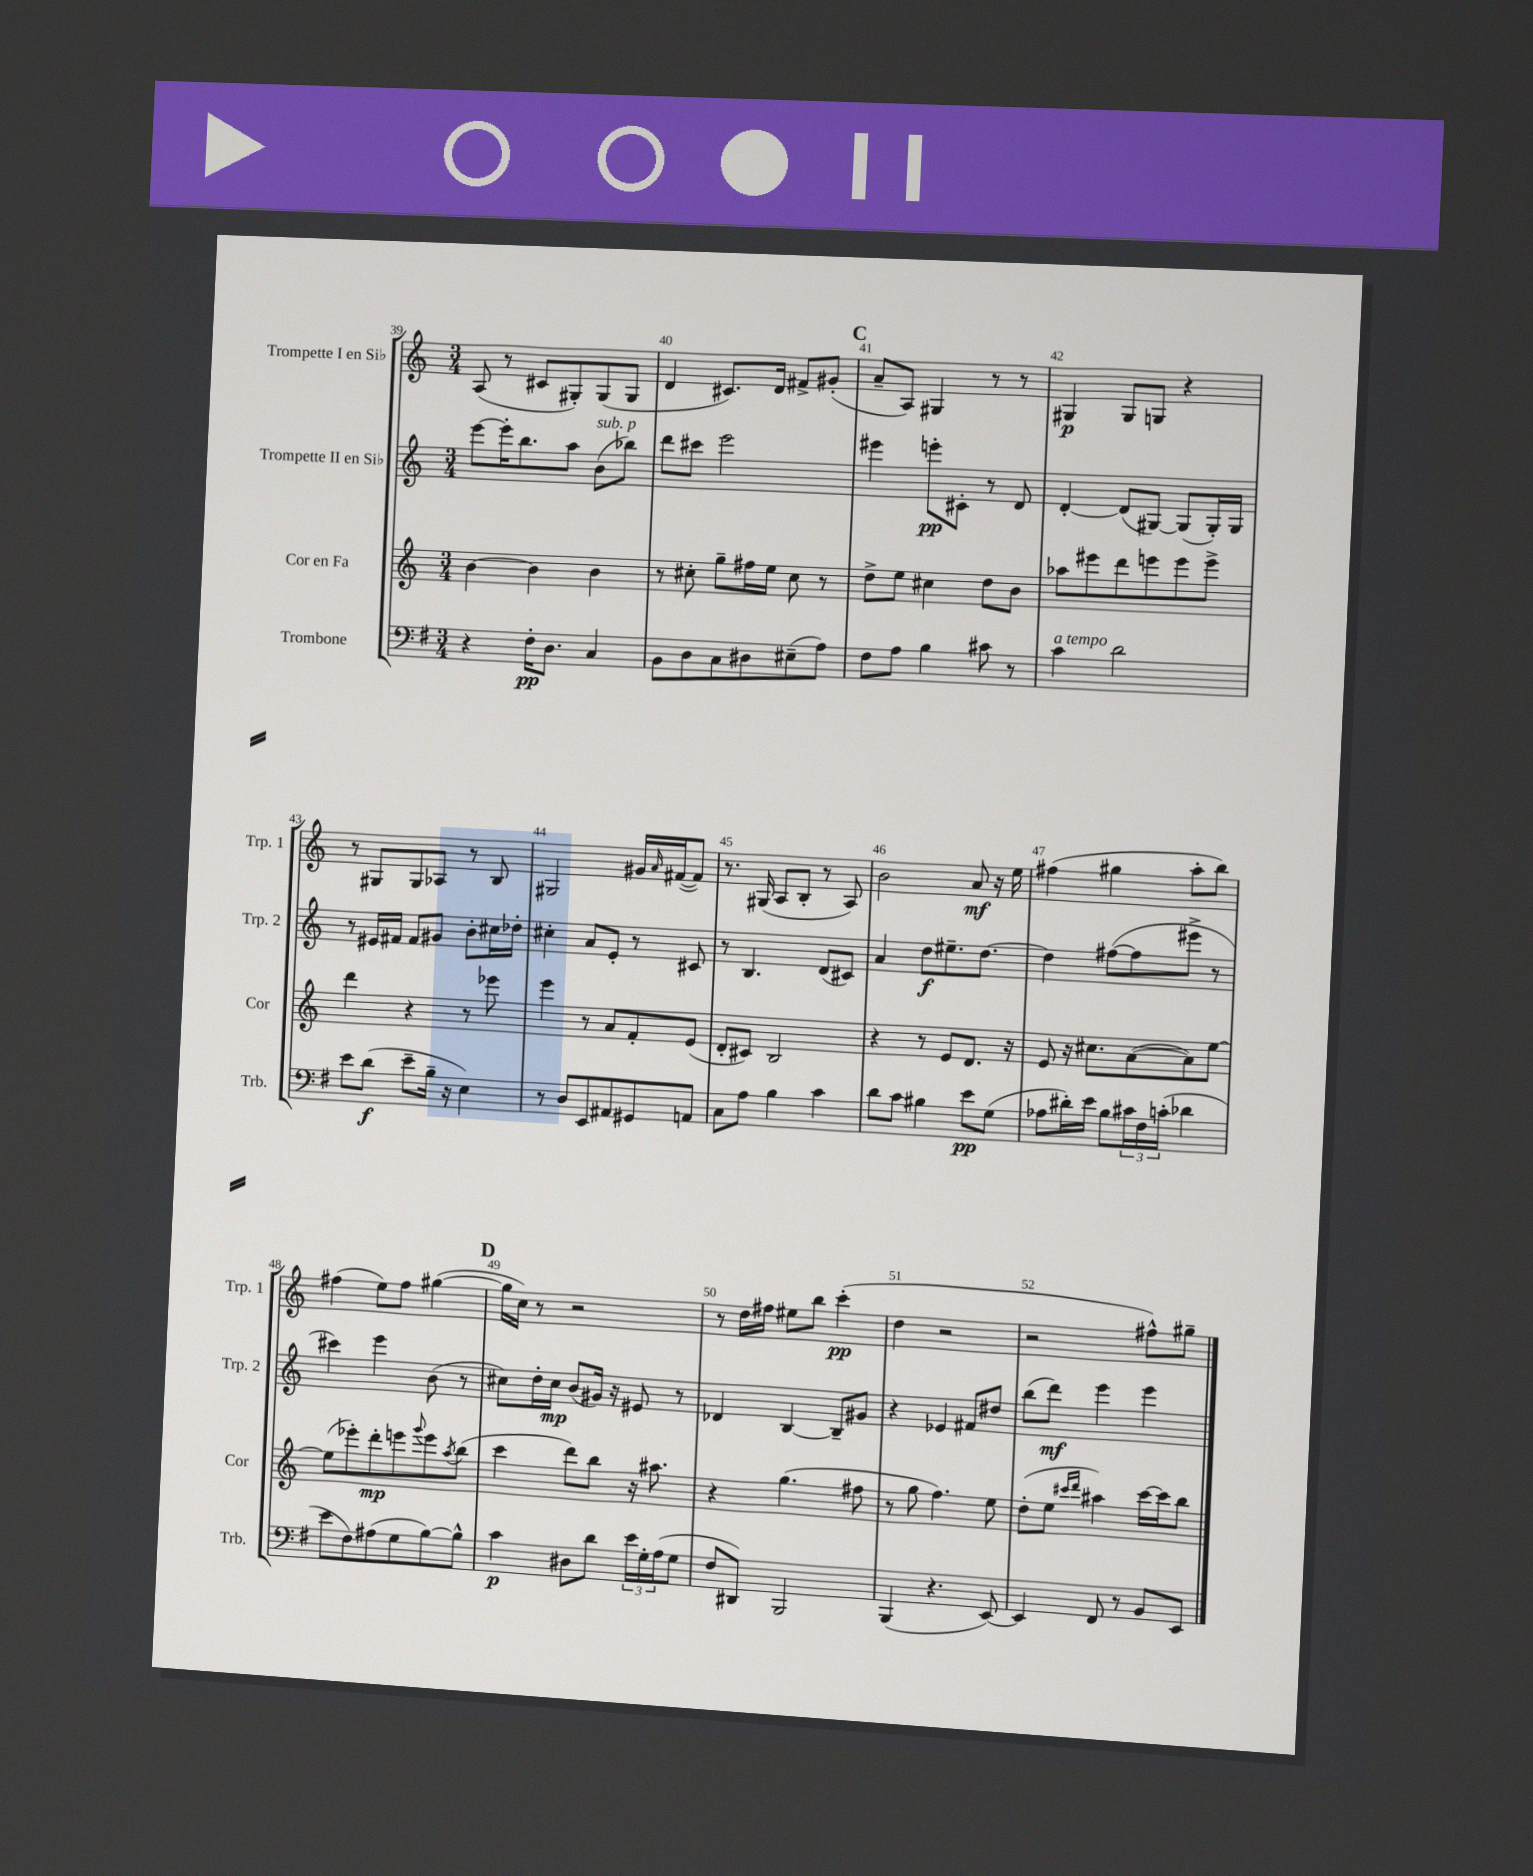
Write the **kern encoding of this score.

**kern	**dynam	**kern	**dynam	**kern	**dynam	**kern	**dynam
*part4	*part4	*part3	*part3	*part2	*part2	*part1	*part1
*staff4	*staff4	*staff3	*staff3	*staff2	*staff2	*staff1	*staff1
*I"Trombone	*	*I"Cor en Fa	*	*I"Trompette II en Si♭	*	*I"Trompette I en Si♭	*
*I'Trb.	*	*I'Cor	*	*I'Trp. 2	*	*I'Trp. 1	*
*clefF4	*	*clefG2	*	*clefG2	*	*clefG2	*
*k[f#]	*	*k[]	*	*k[]	*	*k[]	*
*M3/4	*	*M3/4	*	*M3/4	*	*M3/4	*
=39	=39	=39	=39	=39	=39	=39	=39
4r	.	[4b\	.	[8eee\L	.	(8A/	.
.	.	.	.	16eee'\K]	.	8r	.
.	.	.	.	8.bb\	.	.	.
16F#'\KL	pp	4b\]	.	.	.	8c#X/L	.
8.D\J	.	.	.	.	.	.	.
.	.	.	.	8aa\J	.	8G#X'/)	.
!	!	!	!	!LO:TX:a:i:t=sub. p	!	!	!
4C/	.	4b\	.	(8b\L	.	(8G#/	.
.	.	.	.	8bb-X\J)	.	8G#/J	.
=40	=40	=40	=40	=40	=40	=40	=40
8BB\L	.	8r	.	8ddd\L	.	4d/	.
8D\	.	8cc#X'\	.	8ccc#X\J	.	.	.
8C\	.	8gg~\L	.	2eee\	.	8.c#X/L)	.
8D#X\	.	16ff#X\L	.	.	.	.	.
.	.	16ee\JJ	.	.	.	16d/Jk	.
(8E#X~\	.	8cc#\	.	.	.	8f#X^/L	.
8A\J)	.	8r	.	.	.	(8g#X'/J	.
!!LO:REH:place=s1:t=C
=41	=41	=41	=41	=41	=41	=41	=41
8F#\L	.	8dd^\L	.	4eee#X\	.	8a~/L	.
8A\J	.	8ee\J	.	.	.	8A/J)	.
4B\	.	4cc#X\	.	8eeen'\L	pp	4G#X/	.
.	.	.	.	8c#X'\J	.	.	.
8c#X\	.	8dd\L	.	8r	.	8r	.
8r	.	8b\J	.	8d/	.	8r	.
=42	=42	=42	=42	=42	=42	=42	=42
!LO:TX:a:i:t=a tempo	!	!	!	!	!	!	!
4c\	.	8aa-X\L	.	[4d'/	.	4G#X/	p
.	.	8eee#X\	.	.	.	.	.
2d\	.	8ddd\	.	(8d/L]	.	8G#/L	.
.	.	8eeen\	.	[8G#X/J)	.	8Gn/J	.
.	.	8eee\	.	(8G#/L]	.	4r	.
.	.	8eee^\J	.	16G#'/L)	.	.	.
.	.	.	.	16G#/JJ	.	.	.
!!LO:LB:g=z
=43	=43	=43	=43	=43	=43	=43	=43
8e\L	.	4ddd\	.	8r	.	8r	.
(8d\J	f	.	.	16e#X/LL	.	8G#X/L	.
.	.	.	.	16f#X/JJ	.	.	.
8e~\L	.	4r	.	8f#/L	.	8G#/	.
16B~\Jk	.	.	.	8g#X/J	.	8A-X/J	.
16r	.	.	.	.	.	.	.
4E\)	.	8r	.	8b'\L	.	8r	.
.	.	8eee-X\	.	16cc#X\L	.	8B/	.
.	.	.	.	16dd-X'\JJ	.	.	.
=44	=44	=44	=44	=44	=44	=44	=44
8r	.	4eee\	.	4cc#X'\	.	2G#X/	.
8D/L	.	.	.	.	.	.	.
8EE/	.	8r	.	8a/L	.	.	.
8AA#X/	.	8a/L	.	8e'/J	.	.	.
8GG#X/	.	8f'/	.	8r	.	16g#X/LL	.
.	.	.	.	.	.	16qqa/	.
.	.	.	.	.	.	([16f#X/J	.
8AAn/J	.	(8e/J	.	8c#X/	.	8f#/J])	.
=45	=45	=45	=45	=45	=45	=45	=45
8C\L	.	8d'/L	.	8r	.	8.r	.
8A\J	.	8c#X/J)	.	4.B/	.	.	.
.	.	.	.	.	.	(16G#X/	.
4B\	.	2B/	.	.	.	8A/L	.
.	.	.	.	.	.	8B'/J	.
4c\	.	.	.	(8d/L	.	8r	.
.	.	.	.	8c#X/J)	.	8A/)	.
=46	=46	=46	=46	=46	=46	=46	=46
8d\L	.	4r	.	4a/	.	2b\	.
8c\J	.	.	.	.	.	.	.
4B#X\	.	8r	.	8dd\L	f	.	.
.	.	8e/L	.	8.ee#X~\	.	.	.
8e\L	pp	8.d/J	.	.	.	8a/	mf
.	.	.	.	[8.dd\J	.	.	.
(8G\J	.	.	.	.	.	16r	.
.	.	16r	.	.	.	16ee\	.
=47	=47	=47	=47	=47	=47	=47	=47
8A-X\L	.	8e/	.	4dd\]	.	(4ff#X\	.
16d#X'\L)	.	16r	.	.	.	.	.
16e\JJ	.	8.cc#X\L	.	.	.	.	.
8B\L	.	.	.	([8ff#X\L	.	4gg#X\	.
24c#X\L	.	([8a\	.	8ff#\]	.	.	.
24F#\	.	.	.	.	.	.	.
(24cn'\JJ	.	.	.	.	.	.	.
4d-X\	.	8a\])	.	8eee#X^\J	.	8aa'\L	.
.	.	[8ee\J	.	8r	.	8bb\J)	.
!!LO:LB:g=z
=48	=48	=48	=48	=48	=48	=48	=48
8e\L	.	(8ee\L]	.	4ccc#X\)	.	(4ff#X\	.
8F#\)	.	8eee-X'\)	.	.	.	.	.
(8A#X\	.	8ddd'\	mp	4eee\	.	8ee\L)	.
8G\	.	8eeen\	.	.	.	8ff#\J	.
.	.	8qqggg/	.	.	.	.	.
[8B\)	.	8eee\	.	(8b\	.	([4gg#X\	.
.	.	8qaa/	.	.	.	.	.
8B^^\J]	.	(8bb\J	.	8r	.	.	.
!!LO:REH:place=s1:t=D
=49	=49	=49	=49	=49	=49	=49	=49
4c\	p	4ccc\	.	8cc#X\L)	.	16gg#\LL]	.
.	.	.	.	.	.	16cc\JJ)	.
.	.	.	.	16dd'\L	.	8r	.
.	.	.	.	16cc#\JJ	mp	.	.
8D#X\L	.	8ddd\L)	.	(8b/L	.	2r	.
8d\J	.	8bb\J	.	16g#X/Jk)	.	.	.
.	.	.	.	16r	.	.	.
24e\LL	.	16r	.	8e#X/	.	.	.
24G'\	.	.	.	.	.	.	.
.	.	8.aa#X\	.	.	.	.	.
(24A\J	.	.	.	.	.	.	.
8G\J	.	.	.	8r	.	.	.
=50	=50	=50	=50	=50	=50	=50	=50
8F#/L	.	4r	.	4d-X/	.	8r	.
8DD#X/J)	.	.	.	.	.	16dd\LL	.
.	.	.	.	.	.	16ff#X\JJ	.
2BBB/	.	(4.gg\	.	[4B/	.	8ee#X\L	.
.	.	.	.	.	.	8bb\J	.
.	.	.	.	8B~/L]	.	(4ccc'\	pp
.	.	8ff#X\	.	8g#X/J	.	.	.
=51	=51	=51	=51	=51	=51	=51	=51
(4BBB/	.	8r	.	4r	.	4dd\	.
.	.	8gg\	.	.	.	.	.
4.r	.	4.ff\)	.	4e-X/	.	2r	.
.	.	.	.	8f#X/L	.	.	.
[8EE/)	.	8ee\	.	8dd#X/J	.	.	.
=52	=52	=52	=52	=52	=52	=52	=52
4EE/]	.	(8dd'\L	.	(8bb\L	.	2r	.
.	.	8ee\J	.	8ddd\J)	mf	.	.
.	.	16qqccc#X/LL	.	.	.	.	.
.	.	16qqddd/JJ	.	.	.	.	.
8FF#/	.	4aa#X\)	.	4eee\	.	.	.
8r	.	.	.	.	.	.	.
8BB/L	.	[16ccc#\LL	.	4eee\	.	8ff#X^^\L)	.
.	.	16ccc#\J]	.	.	.	.	.
8EE/J	.	8bb\J	.	.	.	8gg#X~\J	.
==	==	==	==	==	==	==	==
*-	*-	*-	*-	*-	*-	*-	*-
